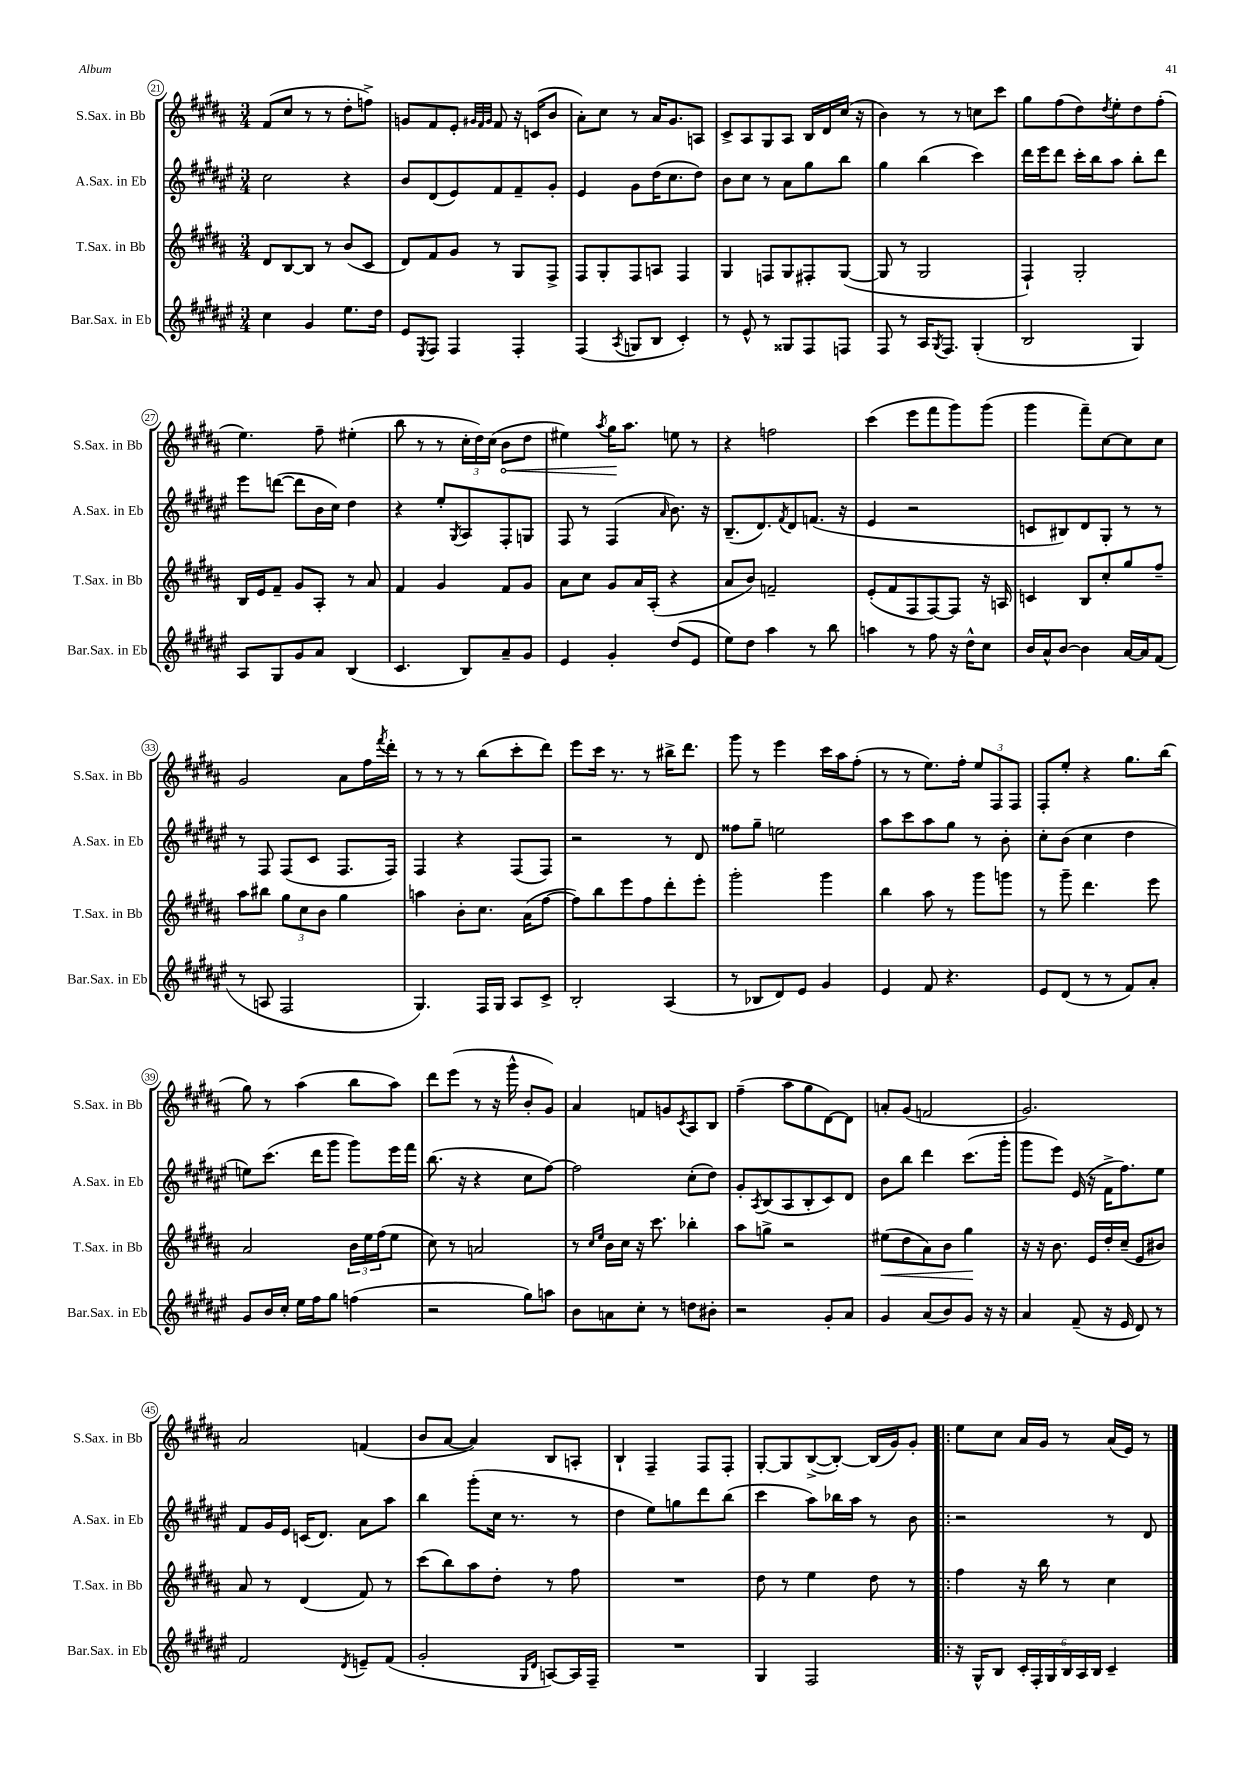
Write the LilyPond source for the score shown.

<<
\new StaffGroup <<
\new Staff = "s0" \with { instrumentName = "S.Sax. in Bb" shortInstrumentName = "S.Sax. in Bb" } {
    \clef treble \key b \major \numericTimeSignature \time 3/4
    fis'8( cis''8 r8 r8 dis''8-. f''8->) |
    g'8 fis'8 e'8-. \grace { gis'32 fis'32 gis'32 } fis'8 r16 c'16( b'8 |
    ais'8-.) cis''8 r8 ais'16 gis'8. a8 |
    cis'8-> ais8 gis8 ais8 b16 dis'16 cis''16( r16 |
    b'4) r8 r8 c''8 cis'''8 |
    gis''8 fis''8( dis''8) \acciaccatura { dis''8 } e''8-. dis''8 fis''8-.( |
    e''4.) fis''8-- eis''4-.( |
    b''8 r8 r8 \tuplet 3/2 { cis''16-. dis''16) cis''16( } \once \override Hairpin.circled-tip = ##t b'8\< dis''8 |
    eis''4) \acciaccatura { ais''8 } gis''16\! ais''8. e''8 r8 |
    r4 f''2 |
    cis'''4( e'''8 fis'''8 gis'''8) gis'''8( |
    gis'''4 fis'''8--) cis''8~ cis''8 cis''8 |
    gis'2 ais'8 fis''16 \acciaccatura { fis'''8 } dis'''16-. |
    r8 r8 r8 b''8( cis'''8-. dis'''8) |
    e'''8 cis'''16 r8. r8 bis''16-> dis'''8. |
    gis'''8 r8 e'''4 cis'''16 ais''16 fis''8-.( |
    r8 r8 e''8.) fis''16-. \tuplet 3/2 { e''8 fis8 fis8 } |
    fis8-. e''8-. r4 gis''8. b''16( |
    gis''8) r8 ais''4( b''8 ais''8) |
    dis'''8 e'''8( r8 r16 gis'''16-^ b'8-. gis'8) |
    ais'4 f'8 g'8 \acciaccatura { cis'8 } ais8 b8 |
    fis''4--( ais''8 gis''8 dis'8~) dis'8 |
    a'8-. gis'8( f'2 |
    gis'2.) |
    ais'2 f'4( |
    b'8 ais'8~ ais'4) b8 a8-. |
    b4-! fis4-- fis8 fis8-. |
    gis8~-. gis8 b8~->( b8~-.) b16( gis'16) gis'8-. |
    \bar ".|:" e''8 cis''8 ais'16 gis'16 r8 ais'16( e'16) r8 \bar "|." |
}
\new Staff = "s1" \with { instrumentName = "A.Sax. in Eb" shortInstrumentName = "A.Sax. in Eb" } {
    \clef treble \key fis \major \numericTimeSignature \time 3/4
    cis''2 r4 |
    b'8 dis'8( eis'8) fis'8 fis'8-- gis'8-. |
    eis'4 gis'8 dis''16( cis''8. dis''8) |
    b'8 cis''8 r8 ais'8 gis''8 b''8 |
    gis''4 b''4( cis'''4) |
    dis'''16 eis'''16 dis'''8 cis'''16-. b''16 ais''8 b''8-. dis'''8 |
    eis'''8 d'''8~( d'''8 b'16 cis''16) dis''4 |
    r4 eis''8-. \acciaccatura { gis8 } ais8 fis8-. g8 |
    fis8 r8 fis4( \grace { ais'16 } b'8.) r16 |
    b8.--( dis'8.) \acciaccatura { fis'8 } dis'8 f'8.( r16 |
    eis'4 r2 |
    c'8 bis8) dis'8 gis8-. r8 r8 |
    r8 fis8 fis8( cis'8 fis8. fis16) |
    fis4 r4 fis8( fis8) |
    r2 r8 dis'8 |
    fisis''8 gis''8-- e''2 |
    ais''8 cis'''8 ais''8 gis''8 r8 b'8-. |
    cis''8-. b'8( cis''4 dis''4 |
    e''8) cis'''8.( dis'''16 gis'''8 gis'''8) eis'''16 fis'''16 |
    b''8.( r16 r4 cis''8 fis''8~) |
    fis''2 cis''8-.( dis''8) |
    gis'8-. \acciaccatura { ais8 } b8( ais8 b8-. cis'8) dis'8 |
    b'8 b''8 dis'''4 cis'''8.( gis'''16-. |
    gis'''8 eis'''8) eis'16( r16 fis'16-> fis''8.) eis''8 |
    fis'8 gis'16 eis'16 c'16( dis'8.) ais'8 ais''8 |
    b''4 gis'''8-.( cis''16 r8. r8 |
    dis''4 eis''8) g''8 dis'''8 b''8( |
    cis'''4 ais''8) bes''16 ais''16 r8 b'8 |
    \bar ".|:" r2 r8 dis'8 \bar "|." |
}
\new Staff = "s2" \with { instrumentName = "T.Sax. in Bb" shortInstrumentName = "T.Sax. in Bb" } {
    \clef treble \key b \major \numericTimeSignature \time 3/4
    dis'8 b8~ b8 r8 b'8( cis'8 |
    dis'8) fis'8 gis'8 r8 gis8 fis8-> |
    fis8 gis8-. fis8 a8 fis4 |
    gis4 f8 gis8 fis8-. gis8~( |
    gis8 r8 gis2 |
    fis4-!) gis2-. |
    b16 e'16 fis'8-- gis'8 ais8-. r8 ais'8 |
    fis'4 gis'4 fis'8 gis'8 |
    ais'8 cis''8 gis'8 ais'16 ais16-.( r4 |
    ais'8 b'8) f'2-- |
    e'8-.( fis'8 fis8 fis8~) fis8 r16 a16 |
    c'4 b8 cis''8-. gis''8 fis''8-- |
    ais''8 bis''8 \tuplet 3/2 { gis''8 cis''8 b'8 } gis''4 |
    a''4 b'8-. cis''8. ais'16( fis''8~ |
    fis''8) b''8 e'''8 fis''8 dis'''8-. e'''8-. |
    gis'''2-. gis'''4 |
    b''4 ais''8 r8 gis'''8 g'''8 |
    r8 gis'''8-- dis'''4. e'''8 |
    ais'2 \tuplet 3/2 { b'16 e''16 fis''16( } e''8 |
    cis''8) r8 a'2 |
    r8 \grace { cis''16 e''16 } b'16 cis''16 r16 cis'''8. bes''4-. |
    ais''8 g''8-> r2 |
    eis''8\<( dis''8 ais'8) b'8 gis''4\! |
    r16 r16 b'8. e'16 dis''16-. cis''16--( e'8 bis'8) |
    ais'8 r8 dis'4( fis'8) r8 |
    cis'''8( b''8) ais''8 dis''8-. r8 fis''8 |
    R2. |
    dis''8 r8 e''4 dis''8 r8 |
    \bar ".|:" fis''4 r16 b''16 r8 cis''4 \bar "|." |
}
\new Staff = "s3" \with { instrumentName = "Bar.Sax. in Eb" shortInstrumentName = "Bar.Sax. in Eb" } {
    \clef treble \key fis \major \numericTimeSignature \time 3/4
    cis''4 gis'4 eis''8. dis''16 |
    eis'8 \acciaccatura { eis8 } fis8 fis4 fis4-. |
    fis4( \acciaccatura { ais8 } g8 b8 cis'4-.) |
    r8 eis'8-^ r8 gisis8 fis8 f8 |
    fis8 r8 ais16 \acciaccatura { gis8 } fis8. gis4-.( |
    b2 gis4) |
    ais8 gis8 gis'8 ais'8 b4( |
    cis'4. b8) ais'8-- gis'8 |
    eis'4 gis'4-. dis''8( eis'8 |
    eis''8) dis''8 ais''4 r8 b''8 |
    a''4 r8 fis''8 r16 dis''16-^ cis''8 |
    b'16 ais'16-^ b'8~ b'4 ais'16~ ais'16 fis'8( |
    r8 a8 fis2 |
    gis4.) fis16 gis16 ais8 cis'8-> |
    b2-. ais4( |
    r8 bes8 dis'8) eis'8 gis'4 |
    eis'4 fis'8 r4. |
    eis'8 dis'8( r8 r8 fis'8) ais'8-. |
    gis'8 b'16 cis''16-. eis''16 fis''16 gis''8 f''4( |
    r2 gis''8) a''8 |
    b'8 a'8 cis''8-. r8 d''8 bis'8-. |
    r2 gis'8-. ais'8 |
    gis'4 ais'8( b'8) gis'8 r16 r16 |
    ais'4 fis'8--( r16 eis'16 dis'8) r8 |
    fis'2 \acciaccatura { dis'8 } e'8-- fis'8( |
    gis'2-. \grace { gis16 dis'16 } a8~) a16 fis16-- |
    R2. |
    gis4 fis2 |
    \bar ".|:" r16 gis16-^ b8 \tuplet 6/4 { cis'16-. fis16-. gis16 b16 ais16 b16 } cis'4-- \bar "|." |
}
>>
>>
\layout { \context { \Score currentBarNumber = #21 \override BarNumber.stencil = #(make-stencil-circler 0.1 0.3 ly:text-interface::print) } }
